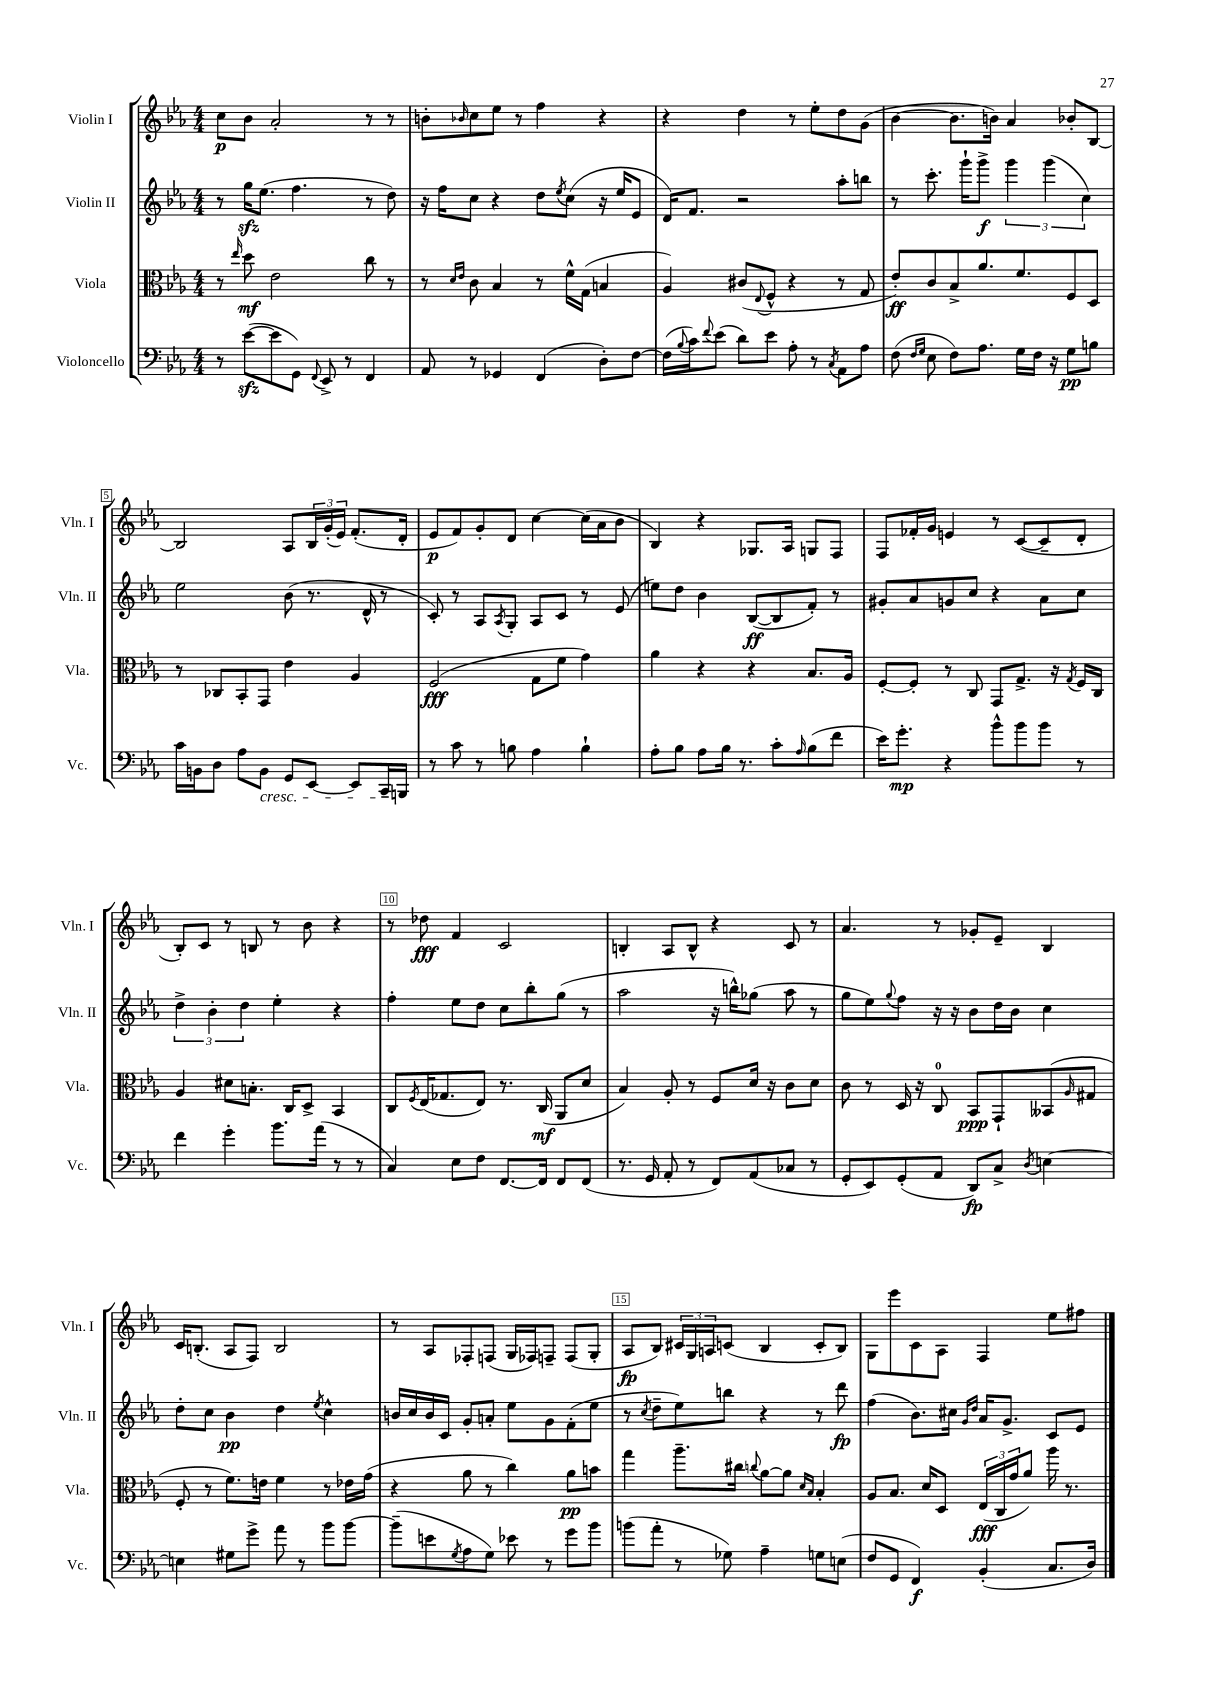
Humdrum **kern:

**kern	**dynam	**kern	**dynam	**kern	**dynam	**kern	**dynam
*part4	*part4	*part3	*part3	*part2	*part2	*part1	*part1
*staff4	*staff4	*staff3	*staff3	*staff2	*staff2	*staff1	*staff1
*I"Violoncello	*	*I"Viola	*	*I"Violin II	*	*I"Violin I	*
*I'Vc.	*	*I'Vla.	*	*I'Vln. II	*	*I'Vln. I	*
*clefF4	*	*clefC3	*	*clefG2	*	*clefG2	*
*k[b-e-a-]	*	*k[b-e-a-]	*	*k[b-e-a-]	*	*k[b-e-a-]	*
*M4/4	*	*M4/4	*	*M4/4	*	*M4/4	*
=1	=1	=1	=1	=1	=1	=1	=1
8r	.	8r	.	8r	.	8cc\L	p
.	.	16qqee-/	.	.	.	.	.
([8e-zz\L	.	8dd\	mf	16ggzz\KL	.	8b-\J	.
.	.	.	.	(8.ee-\J	.	.	.
8e-\]	.	2e-\	.	.	.	2a-'/	.
8GG\J)	.	.	.	4.ff\	.	.	.
8qqFF/	.	.	.	.	.	.	.
8EE-^/	.	.	.	.	.	.	.
8r	.	.	.	.	.	.	.
4FF/	.	8cc\	.	8r	.	8r	.
.	.	8r	.	8dd\)	.	8r	.
=2	=2	=2	=2	=2	=2	=2	=2
8AA-/	.	8r	.	16r	.	8bn'\L	.
.	.	.	.	16ff\KL	.	.	.
.	.	16qqd/LL	.	.	.	.	.
.	.	16qqe-/JJ	.	.	.	16qqb-X/	.
8r	.	8c\	.	8cc\J	.	8cc\	.
4GG-X/	.	4B-/	.	4r	.	8ee-\J	.
.	.	.	.	.	.	8r	.
(4FF/	.	8r	.	8dd\L	.	4ff\	.
.	.	.	.	8qee-/	.	.	.
.	.	16f^^\LL	.	(8cc\J	.	.	.
.	.	(16G\JJ	.	.	.	.	.
8D'\L)	.	4Bn/	.	16r	.	4r	.
.	.	.	.	16ee-/KL	.	.	.
[8F\J	.	.	.	8e-/J	.	.	.
=3	=3	=3	=3	=3	=3	=3	=3
(16F\LL]	.	4A-/)	.	16d/KL)	.	4r	.
8qqB-/	.	.	.	.	.	.	.
16c\J)	.	.	.	8.f/J	.	.	.
8qqf/	.	.	.	.	.	.	.
(8e-\J	.	.	.	.	.	.	.
8d\L)	.	(8c#X/L	.	2r	.	4dd\	.
.	.	8qqE-/	.	.	.	.	.
8e-\J	.	8F^^/J	.	.	.	.	.
8A-'\	.	4r	.	.	.	8r	.
8r	.	.	.	.	.	8ee-'\L	.
8qC/	.	.	.	.	.	.	.
8AA-\L	.	8r	.	8aa-'\L	.	8dd\	.
8A-\J	.	8G/	.	8bbn\J	.	(8g\J	.
=4	=4	=4	=4	=4	=4	=4	=4
(8F\	.	8e-'/L)	ff	8r	.	[4b-\	.
16qqF/LL	.	.	.	.	.	.	.
16qqG/JJ	.	.	.	.	.	.	.
8E-\	.	8c/	.	8.ccc'\	.	.	.
8F\L)	.	8B-^/	.	.	.	8.b-\L]	.
.	.	.	.	16ggg`\KL	.	.	.
8.A-\J	.	8.a-/	.	8ggg^\J	f	.	.
.	.	.	.	.	.	16bn\Jk)	.
.	.	.	.	6ggg\	.	4a-/	.
16G\LL	.	8.f/	.	.	.	.	.
16F\JJ	.	.	.	.	.	.	.
.	.	.	.	(6ggg\	.	.	.
16r	.	.	.	.	.	.	.
8G\L	pp	8F/	.	.	.	8b-X'/L	.
.	.	.	.	6cc\)	.	.	.
8Bn\J	.	8D/J	.	.	.	[8B-/J	.
!!LO:LB:g=z
=5	=5	=5	=5	=5	=5	=5	=5
16c\LL	.	8r	.	2ee-\	.	2B-/]	.
16BBn\J	.	.	.	.	.	.	.
8D\J	.	8C-X/L	.	.	.	.	.
8A-\L	.	8BB-'/	.	.	.	.	.
!LO:TX:b:i:t=cresc.	!	!	!	!	!	!	!
8BB\J	.	8GG/J	.	.	.	.	.
8GG/L	.	4e-\	.	(8b-\	.	8A-/L	.
[8EE-/J	.	.	.	8.r	.	24B-/L	.
.	.	.	.	.	.	(24g'/	.
.	.	.	.	.	.	24e-/JJ)	.
8EE-/L]	.	4A-/	.	.	.	(8.f'/L	.
.	.	.	.	16d^^/	.	.	.
16CC~/L	.	.	.	8r	.	.	.
16BBBn/JJ	.	.	.	.	.	16d'/Jk	.
=6	=6	=6	=6	=6	=6	=6	=6
8r	.	(2F/	fff	8c'/)	.	8e-/L	p
8c\	.	.	.	8r	.	8f/)	.
8r	.	.	.	8A-/L	.	8g'/	.
.	.	.	.	8qA-/	.	.	.
8Bn\	.	.	.	8G'/J	.	8d/J	.
4A-\	.	8G\L	.	8A-/L	.	[4cc\	.
.	.	8f\J	.	8c/J	.	.	.
4B`\	.	4g\)	.	8r	.	(16cc\LL]	.
.	.	.	.	.	.	16a-\J	.
.	.	.	.	(8e-/	.	8b-\J	.
=7	=7	=7	=7	=7	=7	=7	=7
8A-'\L	.	4a-\	.	8een\L)	.	4B-/)	.
8B-\J	.	.	.	8dd\J	.	.	.
8A-\L	.	4r	.	4b-\	.	4r	.
16B-\Jk	.	.	.	.	.	.	.
8.r	.	.	.	.	.	.	.
.	.	4r	.	([8B-/L	ff	8.G-X/L	.
8c'\L	.	.	.	8B-/]	.	.	.
.	.	.	.	.	.	16A-/Jk	.
16qqA-/	.	.	.	.	.	.	.
(8B-\	.	8.B-/L	.	8f'/J)	.	8Gn/L	.
8f\J	.	.	.	8r	.	8F/J	.
.	.	16A-/Jk	.	.	.	.	.
=8	=8	=8	=8	=8	=8	=8	=8
16e-\KL)	.	[8F'/L	.	8g#X'/L	.	8F/L	.
8.g'\J	mp	.	.	.	.	.	.
.	.	8F'/J]	.	8a-/	.	16f-X'/L	.
.	.	.	.	.	.	16g/JJ	.
4r	.	8r	.	8gn/	.	4en/	.
.	.	8C/	.	8cc/J	.	.	.
8b-^^\L	.	8GG/L	.	4r	.	8r	.
8b-\	.	8.G^/J	.	.	.	([8c/L	.
8b-\J	.	.	.	8a-\L	.	8c~/]	.
.	.	16r	.	.	.	.	.
.	.	8qG/	.	.	.	.	.
8r	.	16F/LL	.	8cc\J	.	8d'/J	.
.	.	16C/JJ	.	.	.	.	.
!!LO:LB:g=z
=9	=9	=9	=9	=9	=9	=9	=9
4f\	.	4A-/	.	6dd^\	.	8B-'/L)	.
.	.	.	.	.	.	8c/J	.
.	.	.	.	6b-'\	.	.	.
4g'\	.	8d#X\L	.	.	.	8r	.
.	.	.	.	6dd\	.	.	.
.	.	8.Bn'\J	.	.	.	8Bn/	.
8.b-\L	.	.	.	4ee-'\	.	8r	.
.	.	16C/KL	.	.	.	.	.
.	.	8D^/J	.	.	.	8b-\	.
(16a-\Jk	.	.	.	.	.	.	.
8r	.	4BB-/	.	4r	.	4r	.
8r	.	.	.	.	.	.	.
=10	=10	=10	=10	=10	=10	=10	=10
4C/)	.	8C/L	.	4ff'\	.	8r	.
.	.	8qF/	.	.	.	.	.
.	.	(16E-/K	.	.	.	8dd-X\	fff
.	.	8.G-X/	.	.	.	.	.
8E-\L	.	.	.	8ee-\L	.	4f/	.
8F\J	.	8E-/J)	.	8dd\J	.	.	.
[8.FF/L	.	8.r	.	8cc\L	.	2c/	.
.	.	.	.	8bb-'\	.	.	.
16FF/Jk]	.	(16C/	mf	.	.	.	.
8FF/L	.	8AA-/L	.	(8gg\J	.	.	.
(8FF/J	.	8d/J	.	8r	.	.	.
=11	=11	=11	=11	=11	=11	=11	=11
8.r	.	4B-/)	.	2aa-\	.	4Bn'/	.
16GG/	.	.	.	.	.	.	.
8AA-'/	.	8A-'/	.	.	.	8A-/L	.
8r	.	8r	.	.	.	8B^^/J	.
8FF/L)	.	8F/L	.	16r	.	4r	.
.	.	.	.	16bbn^^\KL)	.	.	.
(8AA-/	.	16d/Jk	.	(8gg-X\J	.	.	.
.	.	16r	.	.	.	.	.
8C-X/J	.	8c\L	.	8aa-\	.	8c/	.
8r	.	8d\J	.	8r	.	8r	.
=12	=12	=12	=12	=12	=12	=12	=12
8GG'/L	.	8c\	.	8gg\L	.	4.a-/	.
8EE-/)	.	8r	.	8ee-\)	.	.	.
.	.	.	.	8qqgg/	.	.	.
(8GG'/	.	16D/	.	8ff\J	.	.	.
.	.	16r	.	.	.	.	.
8AA-/J	.	8C/	.	16r	.	8r	.
.	.	.	.	16r	.	.	.
8DD/L)	fp	8BB-/L	ppp	8b-\L	.	8g-X'/L	.
8C^/J	.	8GG`/	.	16dd\L	.	8e-~/J	.
.	.	.	.	16b-\JJ	.	.	.
8qD/	.	.	.	.	.	.	.
[4En\	.	(8BB--X/	.	4cc\	.	4B-/	.
.	.	16qqA-/	.	.	.	.	.
.	.	8G#X/J	.	.	.	.	.
!!LO:LB:g=z
=13	=13	=13	=13	=13	=13	=13	=13
4En\]	.	8F'/	.	8dd'\L	.	16c/KL	.
.	.	.	.	.	.	(8.Bn'/J	.
.	.	8r	.	8cc\J	.	.	.
8G#X\L	.	8.f\L)	.	4b-\	pp	8A-/L	.
8g^\J	.	.	.	.	.	8F/J)	.
.	.	16en\Jk	.	.	.	.	.
8a-\	.	4f\	.	4dd\	.	2B/	.
8r	.	.	.	.	.	.	.
.	.	.	.	8qee-/	.	.	.
8b-\L	.	8r	.	4cc^^\	.	.	.
[8b-\J	.	16e-X\LL	.	.	.	.	.
.	.	(16g\JJ	.	.	.	.	.
=14	=14	=14	=14	=14	=14	=14	=14
(8b-~\L]	.	4r	.	16bn/LL	.	8r	.
.	.	.	.	16cc/	.	.	.
8en\	.	.	.	16b/	.	8A-/L	.
.	.	.	.	16c/JJ	.	.	.
8qG/	.	.	.	.	.	.	.
8A-\	.	8a-\	.	8g'/L	.	8F-X'/	.
8G\J)	.	8r	.	8an'/J	.	(8Fn/J	.
8e-X\	.	4cc\)	.	8ee-\L	.	16G/LL	.
.	.	.	.	.	.	16F-X/J)	.
8r	.	.	.	8g\	.	8Fn~/J	.
8g\L	.	8a-\L	pp	(8f'\	.	(8F/L	.
8b-\J	.	8bn\J	.	8ee-\J	.	8G'/J	.
=15	=15	=15	=15	=15	=15	=15	=15
(8bn\L	.	4gg\	.	8r	.	8A-/L	fp
.	.	.	.	8qcc/	.	.	.
8a-'\J	.	.	.	8dd~\L	.	8B-/J)	.
8r	.	8.aa-~\L	.	8ee-\)	.	24c#X/LL	.
.	.	.	.	.	.	24G/	.
.	.	.	.	.	.	24An/J	.
8G-X\)	.	.	.	8bbn\J	.	(8cn/J	.
.	.	16cc#X\Jk	.	.	.	.	.
.	.	8qqccn/	.	.	.	.	.
4A-~\	.	[8a-\L	.	4r	.	4B-/	.
.	.	8a-\J]	.	.	.	.	.
.	.	16qqd/LL	.	.	.	.	.
.	.	16qqB-/JJ	.	.	.	.	.
8Gn\L	.	4B-'/	.	8r	.	8c'/L	.
(8En\J	.	.	.	8ddd\	fp	8B-/J)	.
=16	=16	=16	=16	=16	=16	=16	=16
8F/L	.	8A-/L	.	(4ff\	.	8G\L	.
8GG/J	.	8.B-/J	.	.	.	8eee-\	.
4FF/)	f	.	.	8.b-\L)	.	8c\	.
.	.	16d/KL	.	.	.	.	.
.	.	8D/J	.	.	.	8A-\J	.
.	.	.	.	16cc#X\Jk	.	.	.
.	.	.	.	16qqg/LL	.	.	.
.	.	.	.	16qqdd/JJ	.	.	.
(4BB-'/	.	(24E-/LL	fff	16a-/KL	.	4F/	.
.	.	24C/	.	.	.	.	.
.	.	.	.	8.g^/J	.	.	.
.	.	24g/J	.	.	.	.	.
.	.	8a-/J)	.	.	.	.	.
8.C/L	.	16aa-\	.	8c/L	.	8ee-\L	.
.	.	8.r	.	.	.	.	.
.	.	.	.	8e-/J	.	8ff#X\J	.
16D/Jk)	.	.	.	.	.	.	.
==	==	==	==	==	==	==	==
*-	*-	*-	*-	*-	*-	*-	*-
